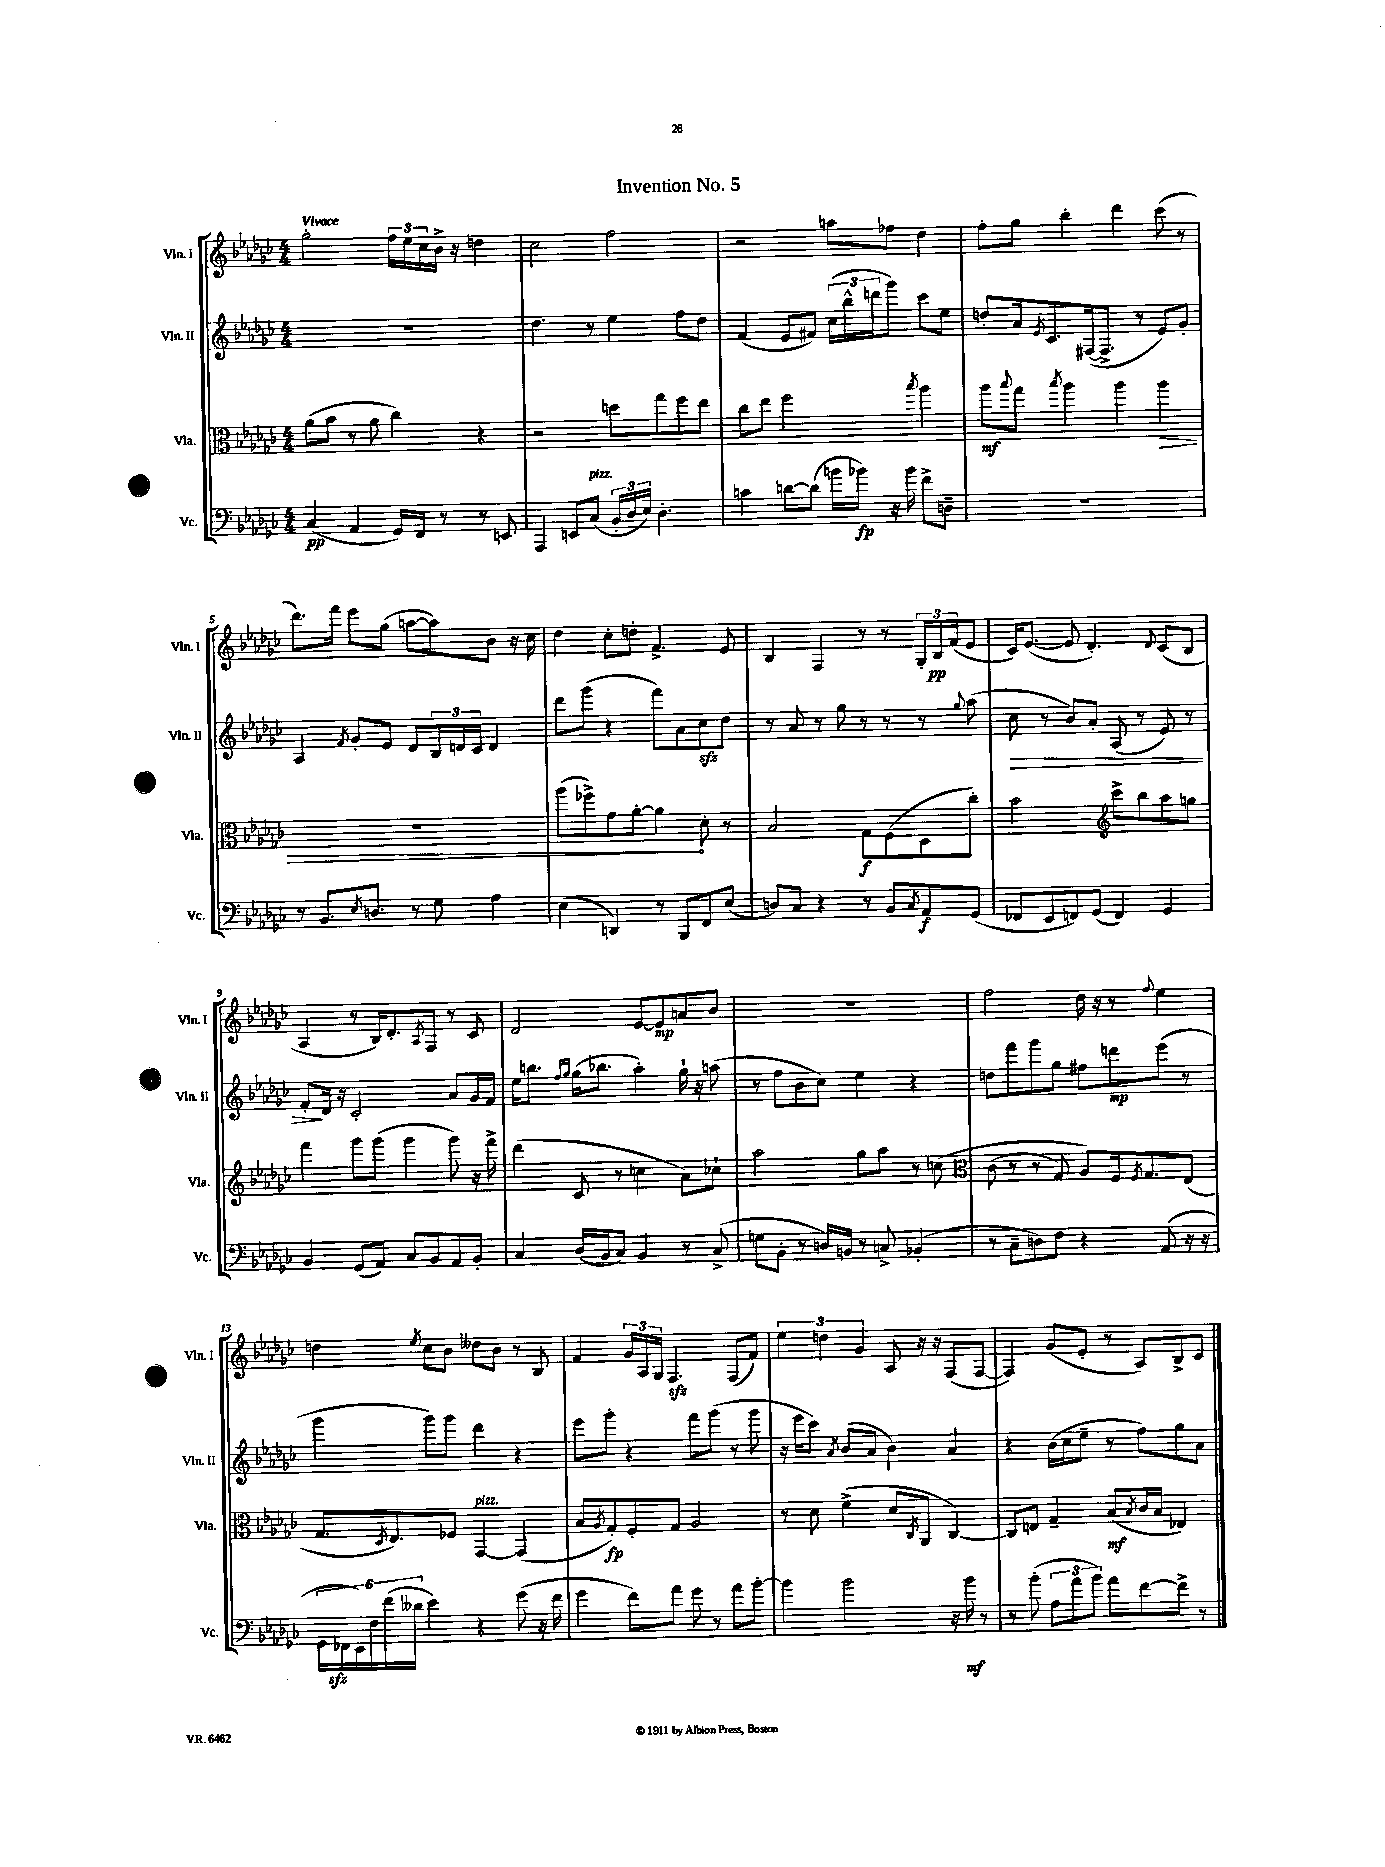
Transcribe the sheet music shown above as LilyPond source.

\header { title = "Invention No. 5" }
<<
\new StaffGroup <<
\new Staff = "s0" \with { instrumentName = "Vln. I" shortInstrumentName = "Vln. I" } {
    \clef treble \key ges \major \numericTimeSignature \time 4/4 \tempo "Vivace"
    ges''2-. \tuplet 3/2 { f''16 ees''16 ces''16 } bes'16-> r16 d''4 |
    ces''2 f''2 |
    r2 a''8 fes''8 des''4 |
    f''8-. ges''8 bes''4-. des'''4 ces'''8( r8 |
    des'''8.) f'''16 ees'''8 ges''8( a''8~ a''8) bes'8 r16 ces''16 |
    des''4 ces''8-. d''8-. f'4.-> ees'8 |
    bes4 f4 r8 r8 \tuplet 3/2 { ges16-. bes16\pp f'16( } ees'8 |
    ces'16) ees'8.~( ees'8 des'4.-.) \appoggiatura { des'8 } ces'8( bes8 |
    aes4 r8 bes16) des'8.-. \acciaccatura { aes8 } f8 r8 ces'8 |
    des'2 ees'8~ ees'8\mp a'8 bes'8 |
    R1 |
    f''2 des''16 r16 r8 \appoggiatura { f''8 } ees''4 |
    d''4 \acciaccatura { ees''8 } ces''8 bes'8 deses''8 bes'8 r8 bes8 |
    f'4 \tuplet 3/2 { ges'16 aes16 ges16 } f4.\sfz f8( f'8) |
    \tuplet 3/2 { ees''4 d''4 ges'4 } aes8 r16 r16 f8( f8~ |
    f4) ges'8( ees'8-. r8 aes8) bes8-> ces'8 \bar "|." |
}
\new Staff = "s1" \with { instrumentName = "Vln. II" shortInstrumentName = "Vln. II" } {
    \clef treble \key ges \major \numericTimeSignature \time 4/4
    R1 |
    des''4. r8 ees''4 f''8 des''8 |
    f'4( ees'8 fis'8) \tuplet 3/2 { ces''16( bes''16-^ d'''16 } ges'''8) ces'''8 ees''8 |
    d''8-. aes'16 \acciaccatura { ees'8 } ces'8. fis16~( fis8.-> r8 ees'8) ges'8-. |
    aes4 \acciaccatura { f'8 } ges'8-. ees'8 des'8 \tuplet 3/2 { bes16 d'16 ces'16 } d'4 |
    des'''8 ges'''8( r4 f'''8) aes'8 ces''8\sfz des''8 |
    r8 aes'8 r8 ges''8 r8 r8 r8 \appoggiatura { ges''8 } aes''8( |
    ces''8\> r8 bes'8) aes'8-. aes8( r8 ees'8) r8 |
    f'8-.\! des'16 r16 ces'2-. aes'8 ges'16 f'16 |
    ees''16 b''8. \grace { f''16 ges''16 } ges''16( bes''8. aes''4-.) ges''16-! r16 a''8( |
    r8 f''8 bes'8 ces''8) ees''4 r4 |
    d''8 f'''8 ges'''8 ges''8 fis''8 d'''8\mp ees'''8( r8 |
    ges'''4 ges'''8) ges'''8 des'''4 r4 |
    ees'''8 ges'''8-. r4 f'''8 ges'''8( r8 ges'''8 |
    r16 ees'''16 ces'''8) \acciaccatura { aes'8 } bes'8( aes'8 bes'4) aes'4 |
    r4 bes'16( ces''16 ees''8-- r8 f''8) ges''8 aes'8 \bar "|." |
}
\new Staff = "s2" \with { instrumentName = "Vla." shortInstrumentName = "Vla." } {
    \clef alto \key ges \major \numericTimeSignature \time 4/4
    aes'8( bes'8 r8 aes'8 ces''4) r4 |
    r2 d''8 ges''8 f''8 ees''8 |
    ces''8 ees''8 f''2 \acciaccatura { bes''8 } aes''4 |
    aes''8\mf \appoggiatura { bes''8 } ges''8 \acciaccatura { bes''8 } aes''4 aes''4 \once \override Hairpin.circled-tip = ##t aes''4\> |
    R1 |
    aes''8( fes''8->) ges'8 aes'8~-. aes'4\! des'8-. r8 |
    bes2 ges8\f f8( des8 ces''8-.) |
    bes'2 \clef treble ces'''8-> bes''8 aes''8 g''8 |
    f'''4 ges'''8 ges'''8( ges'''4 ges'''8) r16 f'''16-> |
    des'''4( ces'8 r8 c''4 aes'8) ces''8-! |
    aes''2 ges''8 aes''8 r8 c''8\( |
    \clef alto ces'8( r8 r8 ges8) aes8\) f16 \acciaccatura { f8 } ges8. ees8( |
    ges8. \acciaccatura { des8 } ees8.) fes8 ges,4~^\markup { \italic "pizz." } ges,4( |
    bes8 \acciaccatura { aes8 } ges8-.\fp) f8-. ges8 aes2 |
    r8 des'8 f'4->( des'8 \acciaccatura { ces8 } aes,8 ces4~) |
    ces8 e8 ges4-- bes8\mf( \acciaccatura { bes8 } ces'16 bes16 ees4) \bar "|." |
}
\new Staff = "s3" \with { instrumentName = "Vc." shortInstrumentName = "Vc." } {
    \clef bass \key ges \major \numericTimeSignature \time 4/4
    ces4\pp( aes,4 ges,16) f,16 r8 r8 e,8 |
    aes,,4 e,8 ces8^\markup { \italic "pizz." }( \tuplet 3/2 { bes,16-. des16 ees16) } des4.-. |
    c'4 d'8~ d'8( b'16 bes'16\fp) r16 bes'16 f'8-> d8-- |
    R1 |
    r8 bes,8. \acciaccatura { ees8 } d8. r8 ges8 aes4 |
    ees4( d,4) r8 bes,,8 f,8 ees8( |
    d8) ces8 r4 r8 bes,8 \acciaccatura { ces8 } aes,8\f ges,8( |
    fes,8 ees,8 f,8) ges,8( f,4) ges,4 |
    bes,4 ges,8( aes,8) ces8 bes,8 aes,8 bes,8-. |
    ces4 des16( bes,16 ces8) bes,4 r8 ces8->( |
    g8 bes,8-. r8 d16) b,16 r8 c8-> bes,4-.( |
    r8 ces8-- d8) f8 r4 aes,8( r16 r16 |
    \tuplet 6/4 { ges,16 fes,16\sfz ees,16) f16 f'16( deses'16 } ees'4) r4 ges'8( r16 f'16 |
    ges'4 f'8) aes'8 ges'8 r8 aes'8 bes'8~-. |
    bes'4 bes'2 r16 bes'16\mf r8 |
    r8 bes'8-.( \tuplet 3/2 { aes8 aes'8 bes'8) } aes'8 f'8~ f'8-> r8 \bar "|." |
}
>>
>>
